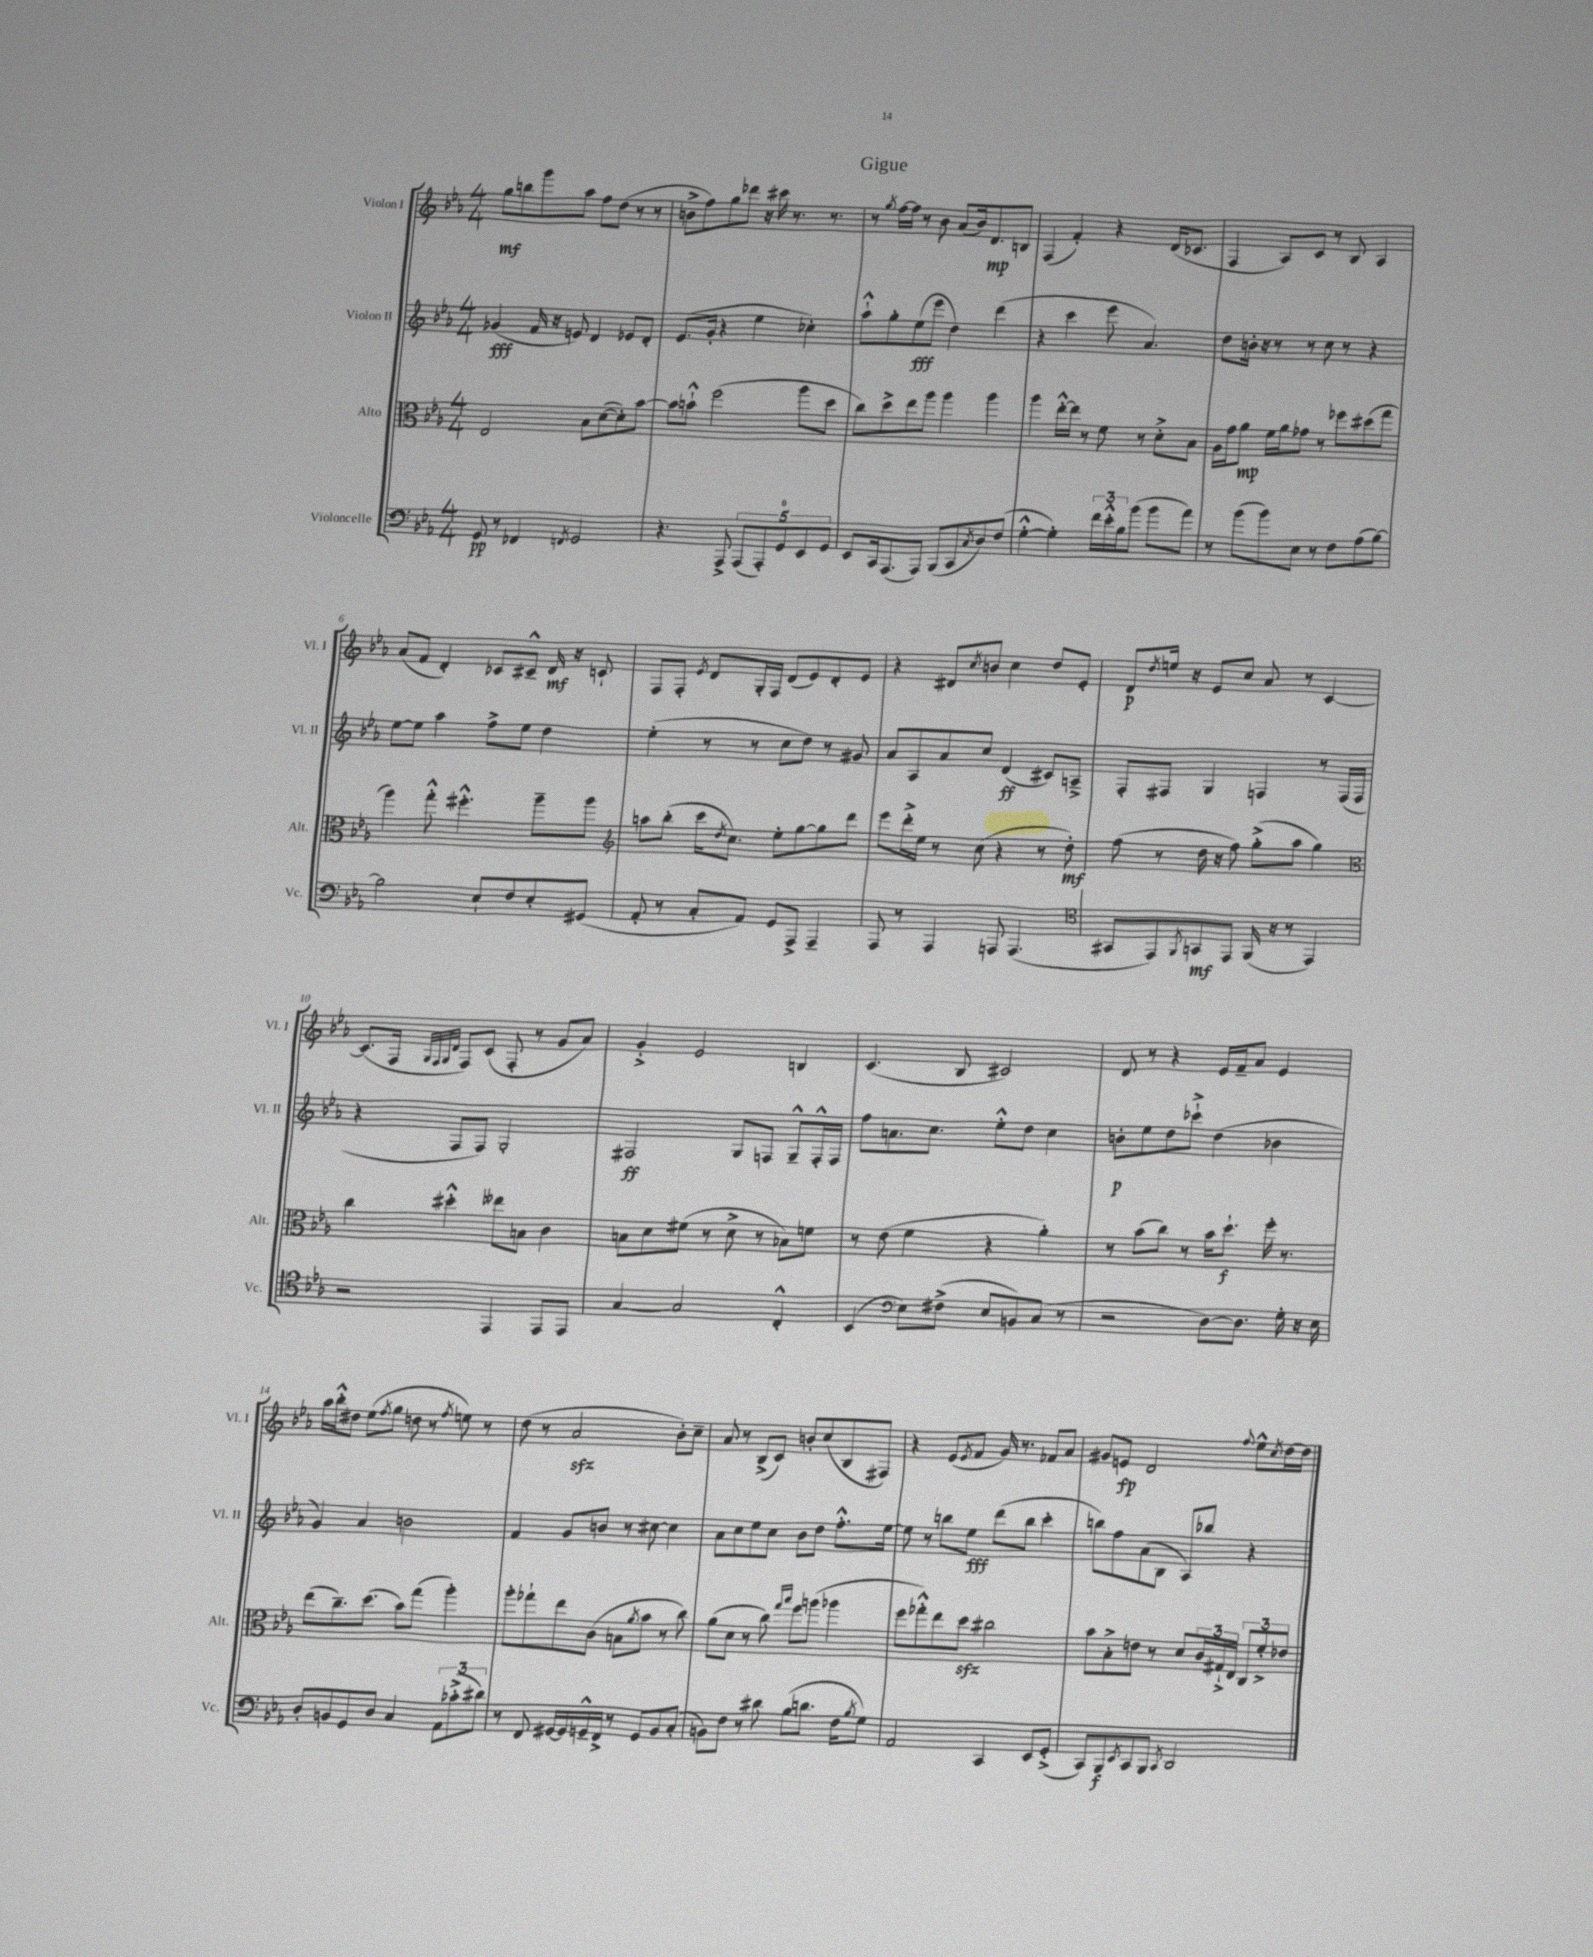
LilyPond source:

\header { title = "Gigue" }
<<
\new StaffGroup <<
\new Staff = "s0" \with { instrumentName = "Violon I" shortInstrumentName = "Vl. I" } {
    \clef treble \key ees \major \numericTimeSignature \time 4/4
    g''8\mf b''8 g'''8 aes''8 f''8 d''8( r8 r8 |
    b'8-> f''8) g''8 des'''8 r16 cis'''16 r8. r8. |
    r8 \acciaccatura { g''8 } f''16~ f''16 r8 bes'8 aes'8( bes'16) d'8.\mp b8 |
    f4( f'4-.) r4 d'16( ces'8. |
    f4 aes8) c'8 r8 bes8 aes4 |
    aes'8( f'8 d'4-.) ces'8 cis'8---^ d'16\mf r16 c'8-! |
    f8 f8-. \acciaccatura { ees'8 } d'8 g16-. f16 d'8( ees'8) d'8-. ees'8 |
    r4 dis'8 \acciaccatura { c''8 } b'8 c''4 d''8 ees'8-. |
    d'8\p \acciaccatura { d''8 } e''16 r16 ees'8 c''8 aes'8 r8 c'4~ |
    c'8.( f16 \grace { g32 f32 g32 d'32 } f8) c'8( f8-. r8 g'8 aes'8) |
    g'4-.-> ees'2 b4 |
    c'4.( bes8 cis'2) |
    d'8 r8 r4 ees'16 f'16-- aes'8 ees'4 |
    aes''16 bes''16-.-^ dis''8 ees''8( \acciaccatura { f''8 } g''8 d''8 r8 \acciaccatura { f''8 } e''8) r8 |
    d''8( r8 aes'2\sfz bes'8-.) c''8-- |
    aes'8 r8 bes8->( c'8) b'8-. c''8( bes8 fis8) |
    r4 ees'8( \acciaccatura { ees'8 } f'8 g'16) r8. fes'8 aes'8 |
    gis'8 e'8\fp d'2 \appoggiatura { f''8 } ees''8-^ \acciaccatura { c''8 } d''16~ d''16 \bar "|." |
}
\new Staff = "s1" \with { instrumentName = "Violon II" shortInstrumentName = "Vl. II" } {
    \clef treble \key ees \major \numericTimeSignature \time 4/4
    ges'4\fff( f'16 r16 e'8) d'4 ees'8 d'8-. |
    ees'8.( g'16-. r4 ees''4 ces''4-.) |
    aes''8-!-^ g''8-. ees''8\fff( ees'''8 d''4) d'''4( |
    r4 c'''4 ees'''8 aes'4.) |
    d''8 b'16-. r16 r8 r8 c''8 r8 r4 |
    ees''8~ ees''8 aes''4 f''8-> ees''8 d''4 |
    ees''4-.( r8 r8 c''8 d''8) r8 gis'8 |
    aes'8 aes8 aes'8 c''8 d'4\ff( cis'8) a8---> |
    f8-. fis8 g4 f4 r8 f16( f16 |
    r4 f8 f8) g2-. |
    fis2\ff g8 f8 g8---^ f16-.-^ f16 |
    f''8 a'8. c''8. ees''8-.-^ d''8 c''4 |
    b'8-.\p ees''8 d''8 ces'''8-!-> d''4( bes'4 |
    g'4) aes'4 b'2 |
    f'4 g'8 b'8 r8 cis''8~ cis''4 |
    aes'8 c''8 ees''8 c''8 bes'8 d''8 f''8.-.-^ ees''16~ |
    ees''8 r8 b''8 ees''8\fff d'''8( b''8 c'''4-. |
    b''8) f''8 aes'8( bes8 aes8) bes''8 r4 \bar "|." |
}
\new Staff = "s2" \with { instrumentName = "Alto" shortInstrumentName = "Alt." } {
    \clef alto \key ees \major \numericTimeSignature \time 4/4
    ees2 bes8 d'8~( d'8-.) bes'8~ |
    bes'8 b'8-!-^ f''2( aes''8 d''8 |
    c''8) d''8-> ees''8 aes''8 aes''4 aes''4 |
    aes''4 ees''16~-.-^ ees''16 r8 f'8 r8 d'8-.-> bes8 |
    aes16 g'16 aes'8\mp f'16 aes'16 ges'8 r8 fes''8 dis''8( g''8 |
    aes''4) g''8-.-^ fis''4.-.-^ aes''8-- aes''8 |
    \clef treble a''8 bes''8-.( c'''16 \acciaccatura { d''8 } c''8.) ees''8-. g''8~ g''8 d'''8 |
    ees'''8 d'''16-.-> ees''16 r8 c''8( r4 r8 d''8-.\mf) |
    f''8( r8 d''16 r16 f''8) g''8-.->( aes''8 g''4) |
    \clef alto c''4 dis''4-.-^ eeses''8 b8 c'4 |
    b8 d'8 fis'8( r8 d'8-> r8 bes8) f'8 |
    r8 ees'8( f'4 r4 aes'4-.) |
    r8 bes'8( c''8) r8 bes'16 d''8.-!\f f''16-. r8. |
    ees''8( c''8.--) d''8.( bes'8) g''8( aes''4-.) |
    aes''8-. ges''8-! ees''8 c'8( b8 \acciaccatura { aes'8 } bes'8 r8 c''8) |
    aes'8( d'8 r8 c''8) \grace { g''16 bes''16 } f''8 a''8( aes''4 |
    f''8 ges''8-.-^) ees''8 d''8\sfz cis''2 |
    bes'8 bes8-.-> e'8 r8 d'8 \tuplet 3/2 { c'16 gis16-!-> ees16 } \tuplet 3/2 { c8 f'8-.-> ees'8 } \bar "|." |
}
\new Staff = "s3" \with { instrumentName = "Violoncelle" shortInstrumentName = "Vc." } {
    \clef bass \key ees \major \numericTimeSignature \time 4/4
    g,8\pp r8 fes,4 \acciaccatura { f,8 } g,2 |
    r4. aes,,8-> \tuplet 5/4 { aes,,8( aes,,8-.) g,8-0 ees,8 g,8 } |
    ees,8 c,16 aes,,8.( aes,,8) bes,,8( c,8 \acciaccatura { c8 } d8) f8( |
    g4~-.-^ g4-.) \tuplet 3/2 { f'16 ees'16-.-^ bes16 } bes'8( bes'8 aes'8) |
    r8 bes'8( bes'8) ees8 r8 f8 aes8( bes8~) |
    bes2 ees8-! f8 ees8-. gis,8( |
    aes,8-. r8 c8-. aes,8) g,8 aes,,8-> aes,,4-- |
    aes,,8 r8 aes,,4 a,,8 a,,4.( |
    \clef tenor gis,8 ees,8) \acciaccatura { f,8 } g,8\mf ees,8 f,16( r16 r8 ees,4) |
    r2 ees,4 ees,8 ees,8 |
    g4~ g2 c4-.-^ |
    bes,4( \clef bass ees8) fis8->( ees8 b,8) c8( r8 |
    r2 d8~) d8. g16-. r16 ees16 |
    d8-. b,8 g,8 d8 c4 \tuplet 3/2 { aes,8 ces'8-.->( dis'8) } |
    r8 f,8 gis,16~ gis,16 g,16---^ f,16-> r8 g,8 bes,8 c8-.( |
    b,8) f8 r8 dis'8 bes8( d'8. f16 \acciaccatura { bes8 } g8) |
    aes,2 c,4 ees,8 g,8-.->( |
    c,8) bes,,8\f \acciaccatura { ees,8 } c,8 bes,,8 \acciaccatura { c,8 } d,2 \bar "|." |
}
>>
>>
